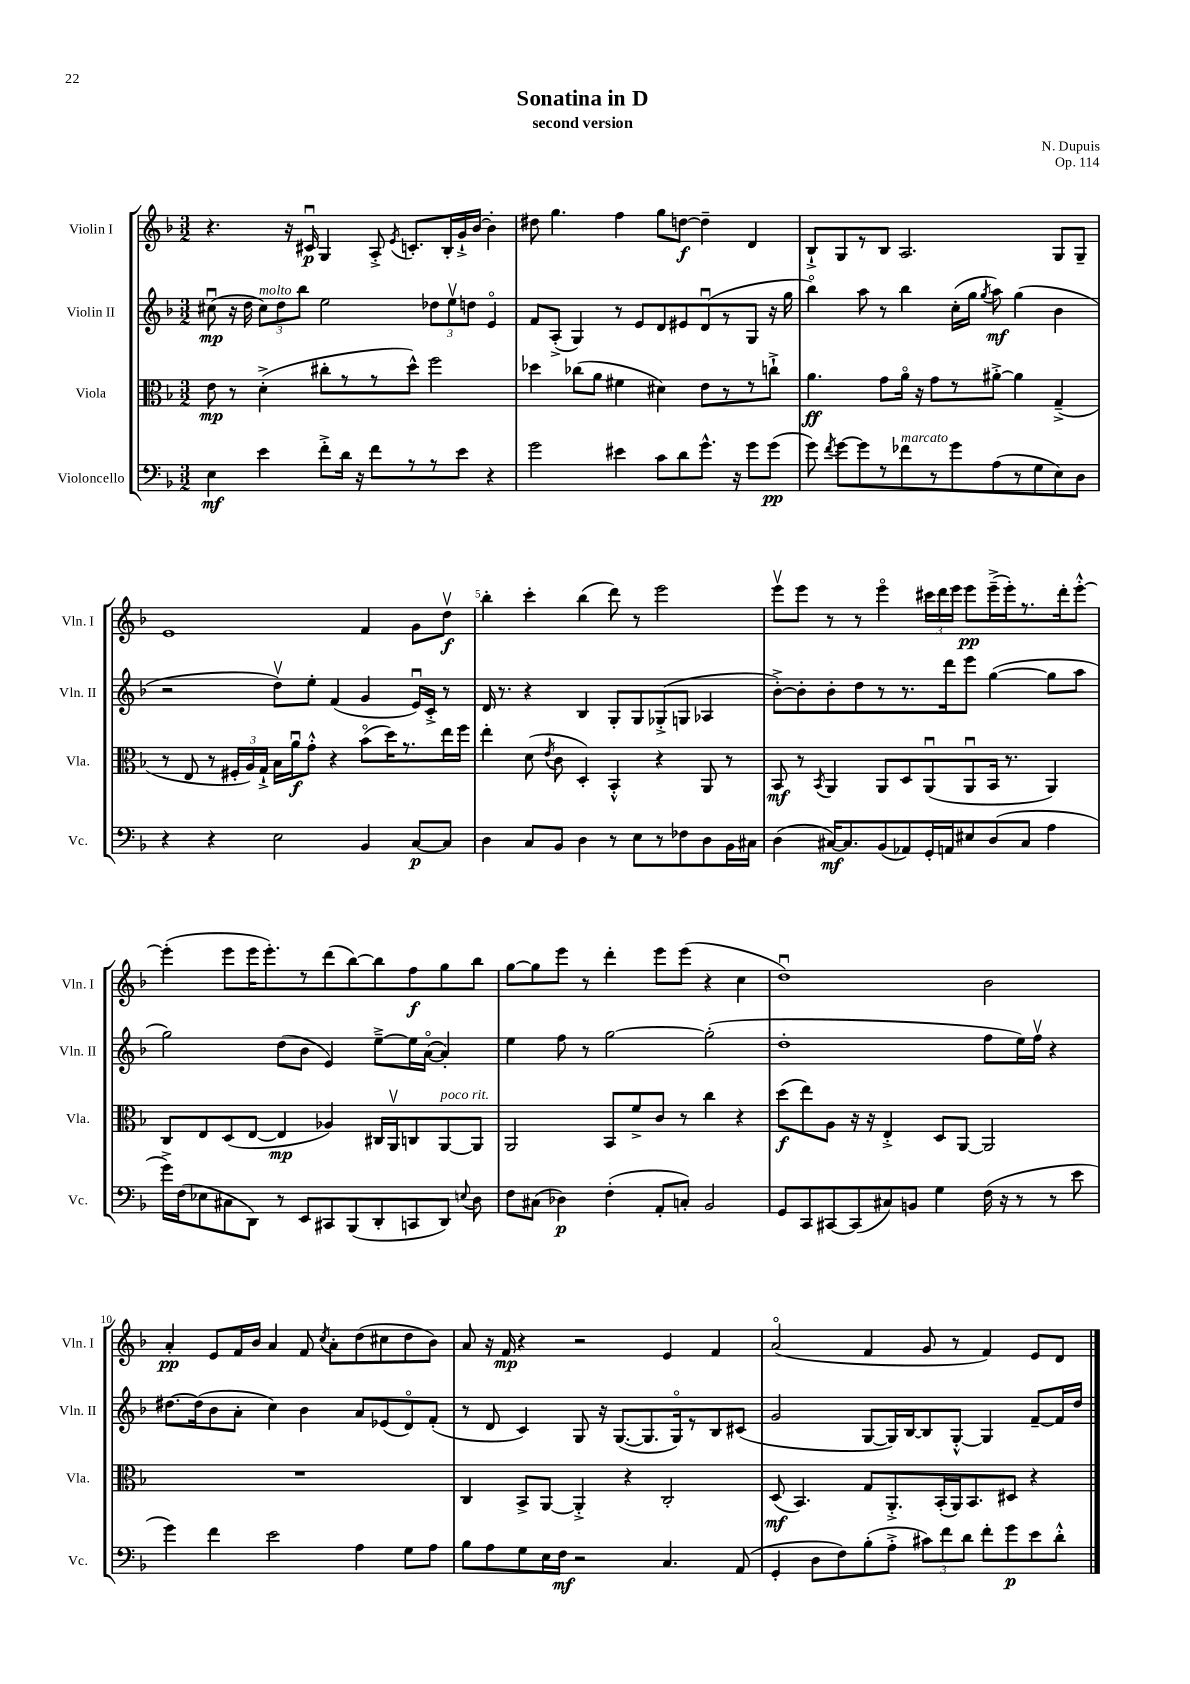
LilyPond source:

\header { title = "Sonatina in D" composer = "N. Dupuis" subtitle = "second version" opus = "Op. 114" }
<<
\new StaffGroup <<
\new Staff = "s0" \with { instrumentName = "Violin I" shortInstrumentName = "Vln. I" } {
    \clef treble \key f \major \numericTimeSignature \time 3/2
    \autoBeamOff r4. r16 cis'16\downbow\p g4 a8-.-> \acciaccatura { e'8 } c'8.[-. bes16-. g'16-!-> bes'16]~ bes'4-. |
    dis''8 g''4. f''4 g''8[ d''8]~\f d''4-- d'4 |
    bes8[-!-> g8 r8 bes8] a2. g8[ g8]-- |
    e'1 f'4 g'8[ d''8]\upbow\f |
    bes''4-. c'''4-. bes''4( d'''8) r8 e'''2 |
    e'''8[\upbow e'''8] r8 r8 e'''4\flageolet \tuplet 3/2 { cis'''16[ d'''16 e'''16] } e'''8[\pp e'''16--->( e'''16-.) r8. d'''16-. e'''8]~-.-^ |
    e'''4-.( e'''8[ e'''16 e'''8.-.) r8 d'''8( bes''8~) bes''8 f''8\f g''8 bes''8] |
    g''8[~ g''8 e'''8] r8 d'''4-. e'''8[ e'''8]( r4 c''4 |
    d''1\downbow) bes'2 |
    a'4-.\pp e'8[ f'16 bes'16] a'4 f'8 \acciaccatura { c''8 } a'8[-. d''8( cis''8 d''8 bes'8]) |
    a'8 r16 f'16\mp r4 r2 e'4 f'4 |
    a'2\flageolet( f'4 g'8 r8 f'4) e'8[ d'8] \bar "|." |
}
\new Staff = "s1" \with { instrumentName = "Violin II" shortInstrumentName = "Vln. II" } {
    \clef treble \key f \major \numericTimeSignature \time 3/2
    \autoBeamOff cis''8\downbow\mp( r16 d''16 \tuplet 3/2 { cis''8[^\markup { \italic "molto" }) d''8 bes''8] } e''2 \tuplet 3/2 { des''8[ e''8\upbow d''8] } e'4\flageolet |
    f'8[ a8]-.->( g4) r8 e'8[ d'8 eis'8 d'8\downbow( r8 g8] r16 g''16 |
    bes''4\flageolet) a''8 r8 bes''4 c''16[-.( g''16] \acciaccatura { g''8 } a''8\mf) g''4( bes'4 |
    r2 d''8[\upbow) e''8]-. f'4( g'4 e'16[\downbow) c'16]-.-> r8 |
    d'16 r8. r4 bes4 g8[-. g8 ges8-.->( g8] aes4 |
    bes'8[~-.->) bes'8-. bes'8-. d''8 r8 r8. d'''16 e'''8] g''4~( g''8[ a''8] |
    g''2) d''8[( bes'8] e'4) e''8[~---> e''16 a'16]~\flageolet( a'4-.) |
    e''4 f''8 r8 g''2~ g''2-.( |
    d''1-. f''8[ e''16) f''16]\upbow r4 |
    dis''8.[~ dis''16( bes'8 a'8]-. c''4) bes'4 a'8[ ees'8( d'8\flageolet) f'8]-.( |
    r8 d'8 c'4) g8 r16 g8.[~( g8. g16\flageolet) r8 bes8 cis'8]( |
    g'2 g8[~ g16) bes16~ bes8 g8]~-.-^ g4 f'8[~-- f'16 d''16] \bar "|." |
}
\new Staff = "s2" \with { instrumentName = "Viola" shortInstrumentName = "Vla." } {
    \clef alto \key f \major \numericTimeSignature \time 3/2
    \autoBeamOff e'8\mp r8 d'4-.->( cis''8[-. r8 r8 d''8]-^) f''2 |
    des''4 ces''8[( a'8] fis'4 dis'4) e'8[ r8 r8 c''8]-!-> |
    a'4.\ff g'8[ a'16]\flageolet r16 g'8[ r8 ais'8]~-.-> ais'4 g4--->( |
    r8 e8 r8 \tuplet 3/2 { fis16[-. a16) g16]-!-> } bes16[ a'16\downbow\f g'8]-.-^ r4 bes'8[\flageolet( d''16) r8. e''16 f''16] |
    e''4-. d'8( \acciaccatura { e'8 } c'8 d4-.) bes,4-.-^ r4 a,8 r8 |
    bes,8\mf r8 \acciaccatura { bes,8 } a,4 a,8[ d8 a,8\downbow( a,8\downbow bes,16] r8. a,4) |
    c8[ e8 d8( e8]~ e4\mp aes4) cis16[ a,16\upbow c8 a,8~^\markup { \italic "poco rit." } a,8] |
    a,2 bes,8[ f'8-> c'8] r8 c''4 r4 |
    d''8[\f( e''8) a8] r16 r16 e4-.-> d8[ a,8]~ a,2 |
    R1. |
    c4 bes,8[-> a,8]~ a,4-.-> r4 c2-. |
    d8\mf( bes,4.) g8[ a,8.-.-> bes,16-.( a,16) bes,8. dis8] r4 \bar "|." |
}
\new Staff = "s3" \with { instrumentName = "Violoncello" shortInstrumentName = "Vc." } {
    \clef bass \key f \major \numericTimeSignature \time 3/2
    \autoBeamOff e4\mf e'4 f'8[-.-> d'16] r16 f'8[ r8 r8 e'8] r4 |
    g'2 eis'4 c'8[ d'8 g'8.]-^ r16 g'8[ g'8]\pp( |
    g'8) \acciaccatura { f'8 } g'8[~ g'8 r8 fes'8^\markup { \italic "marcato" } r8 g'8 a8( r8 g8 e8) d8] |
    r4 r4 e2 bes,4 c8[~\p c8] |
    d4 c8[ bes,8] d4 r8 e8[ r8 fes8 d8 bes,16 cis16] |
    d4( cis16[~\mf) cis8. bes,8( aes,8) g,16-. a,16 eis8 d8( cis8] a4 |
    g'16[->) f16( ees8 cis8 d,8]) r8 e,8[ cis,8 bes,,8( d,8-. c,8 d,8]) \appoggiatura { e8 } d8 |
    f8[ cis8]( des4\p) f4-.( a,8[-. c8]-.) bes,2 |
    g,8[ c,8 cis,8~ cis,8( cis8) b,8] g4 f16( r16 r8 r8 e'8 |
    g'4) f'4 e'2 a4 g8[ a8] |
    bes8[ a8 g8 e16 f16]\mf r2 c4. a,8( |
    g,4-. d8[ f8) bes8-.( a8]-.-> \tuplet 3/2 { cis'8[) f'8 d'8] } f'8[-. g'8\p e'8 d'8]-.-^ \bar "|." |
}
>>
>>
\layout { \context { \Score \override BarNumber.break-visibility = ##(#f #t #t) barNumberVisibility = #(every-nth-bar-number-visible 5) } }
